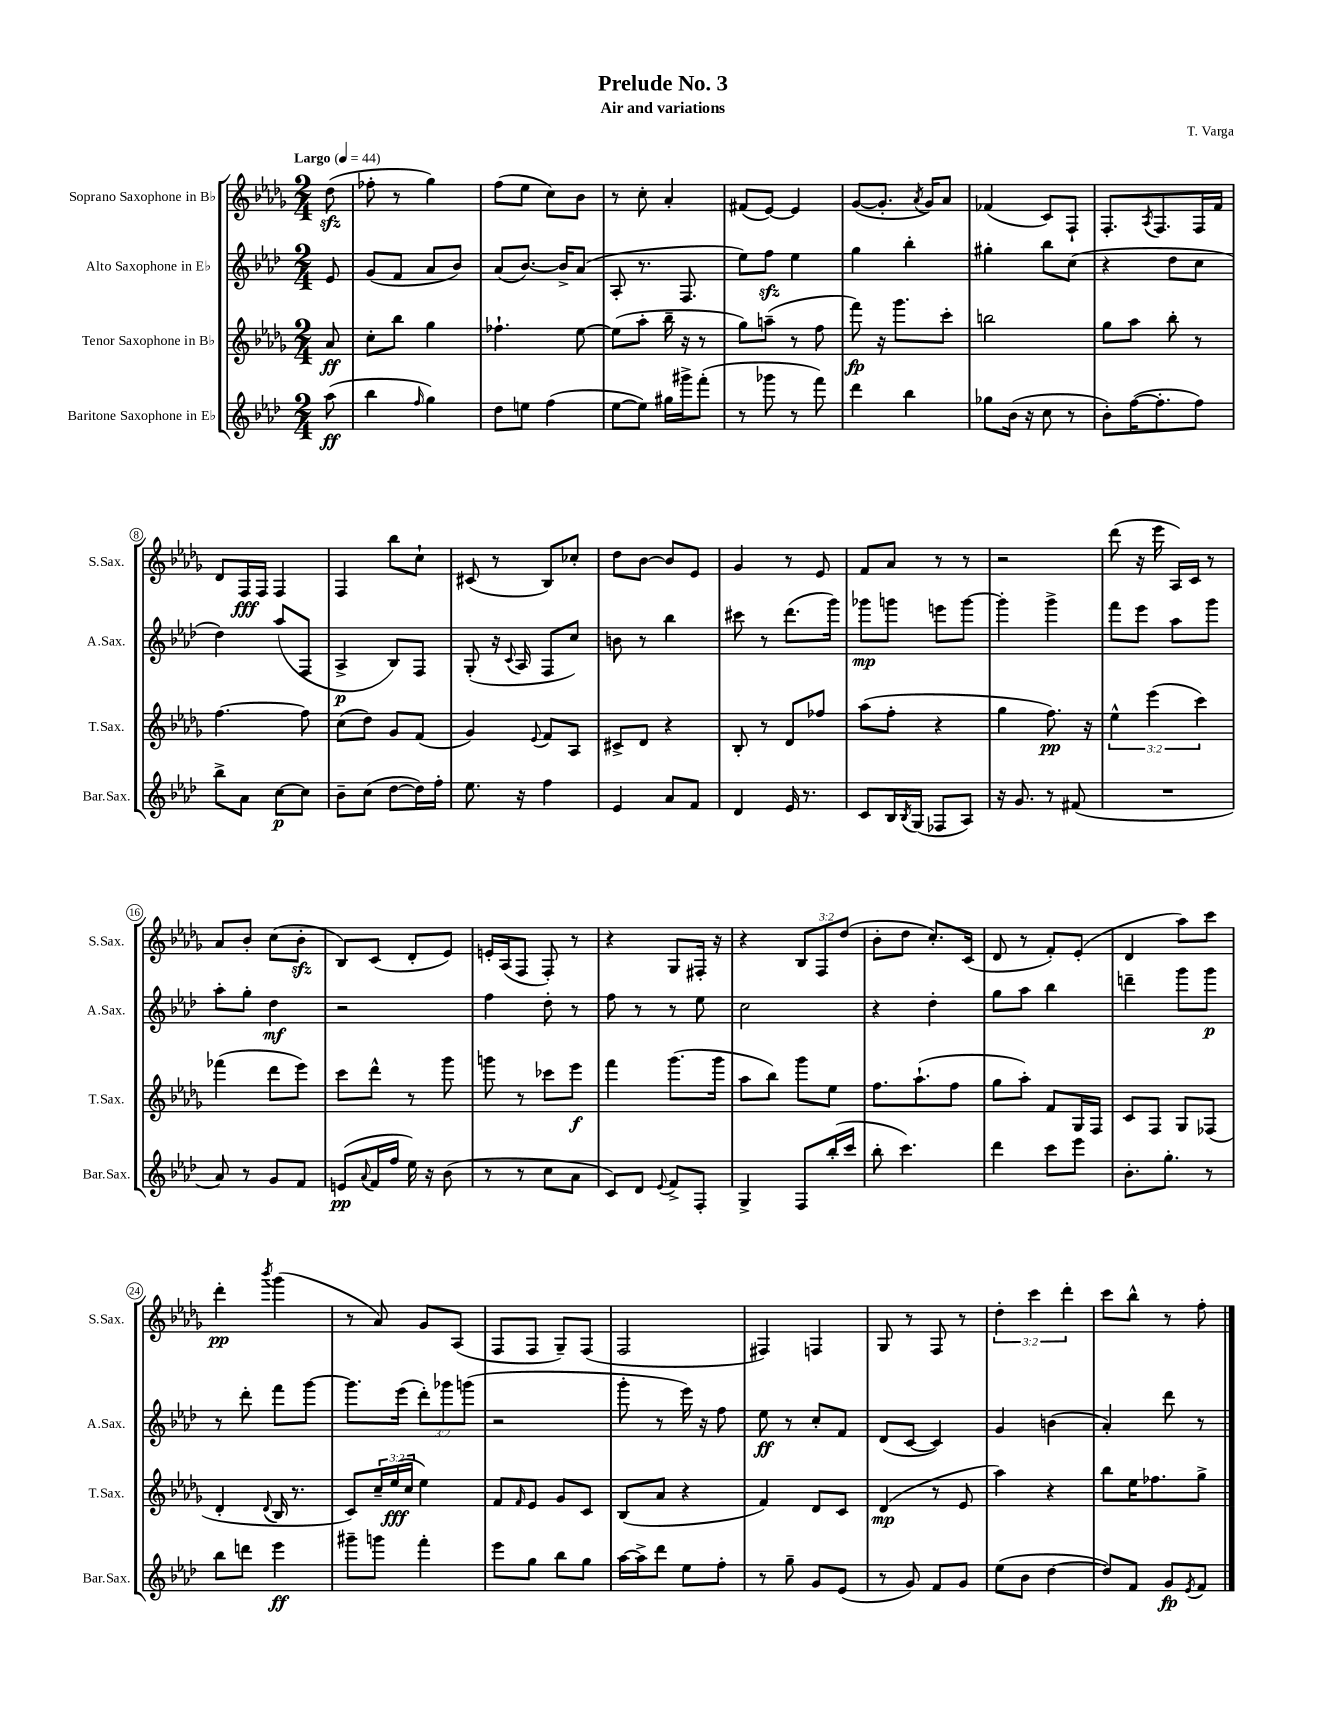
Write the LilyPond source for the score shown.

\header { title = "Prelude No. 3" composer = "T. Varga" subtitle = "Air and variations" }
<<
\new StaffGroup <<
\new Staff = "s0" \with { instrumentName = "Soprano Saxophone in Bb" shortInstrumentName = "S.Sax." } {
    \clef treble \key des \major \numericTimeSignature \time 2/4 \override Staff.TupletNumber.text = #tuplet-number::calc-fraction-text \partial 8 \tempo "Largo" 4 = 44
    des''8\sfz( |
    fes''8-. r8 ges''4) |
    f''8( ees''8 c''8) bes'8 |
    r8 c''8-. aes'4-. |
    fis'8( ees'8~) ees'4 |
    ges'8~( ges'8.-. \acciaccatura { aes'8 } ges'16) aes'8 |
    fes'4( c'8) f8-! |
    f8.-. \acciaccatura { aes8 } f8. f16 f'16 |
    des'8 f16\fff f16 f4 |
    f4 bes''8 c''8-! |
    cis'8( r8 bes8) ces''8-. |
    des''8 bes'8~ bes'8 ees'8 |
    ges'4 r8 ees'8 |
    f'8 aes'8 r8 r8 |
    r2 |
    des'''8( r16 ees'''16 aes16) c'16 r8 |
    aes'8 bes'8-. c''8( bes'8-.\sfz |
    bes8) c'8( des'8-. ees'8) |
    e'16-. aes16( f8 f8-.) r8 |
    r4 ges8 fis16-. r16 |
    r4 \tuplet 3/2 { bes8 f8 des''8( } |
    bes'8-. des''8 c''8.-.) c'16( |
    des'8 r8 f'8-.) ees'8-.( |
    des'4 aes''8) c'''8 |
    des'''4-.\pp \acciaccatura { bes'''8 } ges'''4( |
    r8 aes'8) ges'8 aes8( |
    f8 f8 ges8--) f8( |
    f2 |
    fis4) f4 |
    ges8 r8 f8 r8 |
    \tuplet 3/2 { des''4-. c'''4 des'''4-. } |
    c'''8 bes''8-^ r8 f''8-. \bar "|." |
}
\new Staff = "s1" \with { instrumentName = "Alto Saxophone in Eb" shortInstrumentName = "A.Sax." } {
    \clef treble \key aes \major \numericTimeSignature \time 2/4 \override Staff.TupletNumber.text = #tuplet-number::calc-fraction-text \partial 8
    ees'8 |
    g'8( f'8 aes'8 bes'8) |
    aes'8( bes'8.~) bes'16-> aes'8( |
    aes8-. r8. f8. |
    ees''8) f''8\sfz ees''4 |
    g''4 bes''4-. |
    gis''4-. bes''8 c''8( |
    r4 des''8 c''8 |
    des''4) aes''8( f8 |
    aes4->\p bes8) f8 |
    g8-.( r16 \appoggiatura { c'8 } aes16 f8 c''8) |
    b'8 r8 bes''4 |
    cis'''8 r8 des'''8.( g'''16) |
    ges'''8\mp g'''8 e'''8 g'''8~ |
    g'''4-. g'''4-> |
    f'''8 ees'''8 aes''8 g'''8 |
    aes''8-. g''8-. des''4\mf |
    r2 |
    f''4 des''8-. r8 |
    f''8 r8 r8 ees''8 |
    c''2 |
    r4 des''4-. |
    g''8 aes''8 bes''4 |
    d'''4-- g'''8 g'''8\p |
    r8 des'''8-. f'''8 g'''8~ |
    g'''8. ees'''16( \tuplet 3/2 { des'''8-.) ges'''8 g'''8( } |
    r2 |
    g'''8-. r8 ees'''16) r16 f''8 |
    ees''8\ff r8 c''8-. f'8 |
    des'8( c'8~ c'4) |
    g'4 b'4( |
    aes'4-.) des'''8 r8 \bar "|." |
}
\new Staff = "s2" \with { instrumentName = "Tenor Saxophone in Bb" shortInstrumentName = "T.Sax." } {
    \clef treble \key des \major \numericTimeSignature \time 2/4 \override Staff.TupletNumber.text = #tuplet-number::calc-fraction-text \partial 8
    aes'8\ff |
    c''8-. bes''8 ges''4 |
    fes''4.-! ees''8~ |
    ees''8( aes''8-. bes''16-- r16 r8 |
    ges''8) a''8--( r8 f''8 |
    f'''8\fp) r16 ges'''8. c'''8-. |
    b''2 |
    ges''8 aes''8 bes''8-. r8 |
    f''4.~ f''8 |
    c''8( des''8) ges'8 f'8( |
    ges'4) \appoggiatura { ees'8 } f'8 aes8 |
    cis'8-> des'8 r4 |
    bes8-. r8 des'8 fes''8 |
    aes''8( f''8-. r4 |
    ges''4 f''8.\pp) r16 |
    \tuplet 3/2 { ees''4-^ ees'''4( c'''4) } |
    fes'''4( des'''8 ees'''8) |
    c'''8 des'''8-^ r8 ges'''8 |
    g'''8 r8 ces'''8 ees'''8\f |
    f'''4 ges'''8.( ges'''16 |
    aes''8 bes''8) ges'''8 ees''8 |
    f''8. aes''8.-!( f''8 |
    ges''8 aes''8-.) f'8 ges16 f16 |
    c'8 f8 ges8 fes8( |
    des'4-. \appoggiatura { des'8 } bes16 r8. |
    c'8) \tuplet 3/2 { c''16-- ees''16\fff( c''16 } ees''4) |
    f'8 \grace { f'16 } ees'8 ges'8 c'8 |
    bes8( aes'8 r4 |
    f'4) des'8 c'8 |
    des'4\mp( r8 ees'8 |
    aes''4) r4 |
    bes''8 ees''16 fes''8. ges''8-> \bar "|." |
}
\new Staff = "s3" \with { instrumentName = "Baritone Saxophone in Eb" shortInstrumentName = "Bar.Sax." } {
    \clef treble \key aes \major \numericTimeSignature \time 2/4 \partial 8
    aes''8\ff( |
    bes''4 \grace { f''16 } g''4) |
    des''8 e''8 f''4( |
    ees''8~ ees''8) gis''16 gis'''16-> f'''8-.( |
    r8 ges'''8 r8 f'''8) |
    des'''4 bes''4 |
    ges''8 bes'16( r16 c''8 r8 |
    bes'8-.) f''16~( f''8.-. f''8) |
    bes''8-> aes'8 c''8~\p c''8 |
    bes'8-- c''8( des''8~ des''16) f''16-. |
    ees''8. r16 f''4 |
    ees'4 aes'8 f'8 |
    des'4 ees'16 r8. |
    c'8 bes16 \acciaccatura { bes8 } g16( fes8 aes8) |
    r16 g'8. r8 fis'8( |
    R2 |
    aes'8) r8 g'8 f'8 |
    e'8\pp( \appoggiatura { aes'8 } f'16 f''16 ees''16) r16 bes'8( |
    r8 r8 c''8 aes'8 |
    c'8) des'8 \appoggiatura { ees'8 } f'8-> f8-. |
    g4-> f8 bes''16-.( c'''16 |
    bes''8-. c'''4.) |
    des'''4 c'''8 ees'''8 |
    bes'8.-. g''8.-. r8 |
    bes''8 d'''8 ees'''4\ff |
    gis'''8-- g'''8 f'''4-. |
    ees'''8 g''8 bes''8 g''8 |
    aes''16~ aes''16-> des'''8 ees''8 f''8-. |
    r8 g''8-- g'8 ees'8( |
    r8 g'8) f'8 g'8 |
    ees''8( bes'8 des''4~ |
    des''8) f'8 g'8\fp \acciaccatura { ees'8 } f'8 \bar "|." |
}
>>
>>
\layout { \context { \Score \override BarNumber.stencil = #(make-stencil-circler 0.1 0.3 ly:text-interface::print) } }
